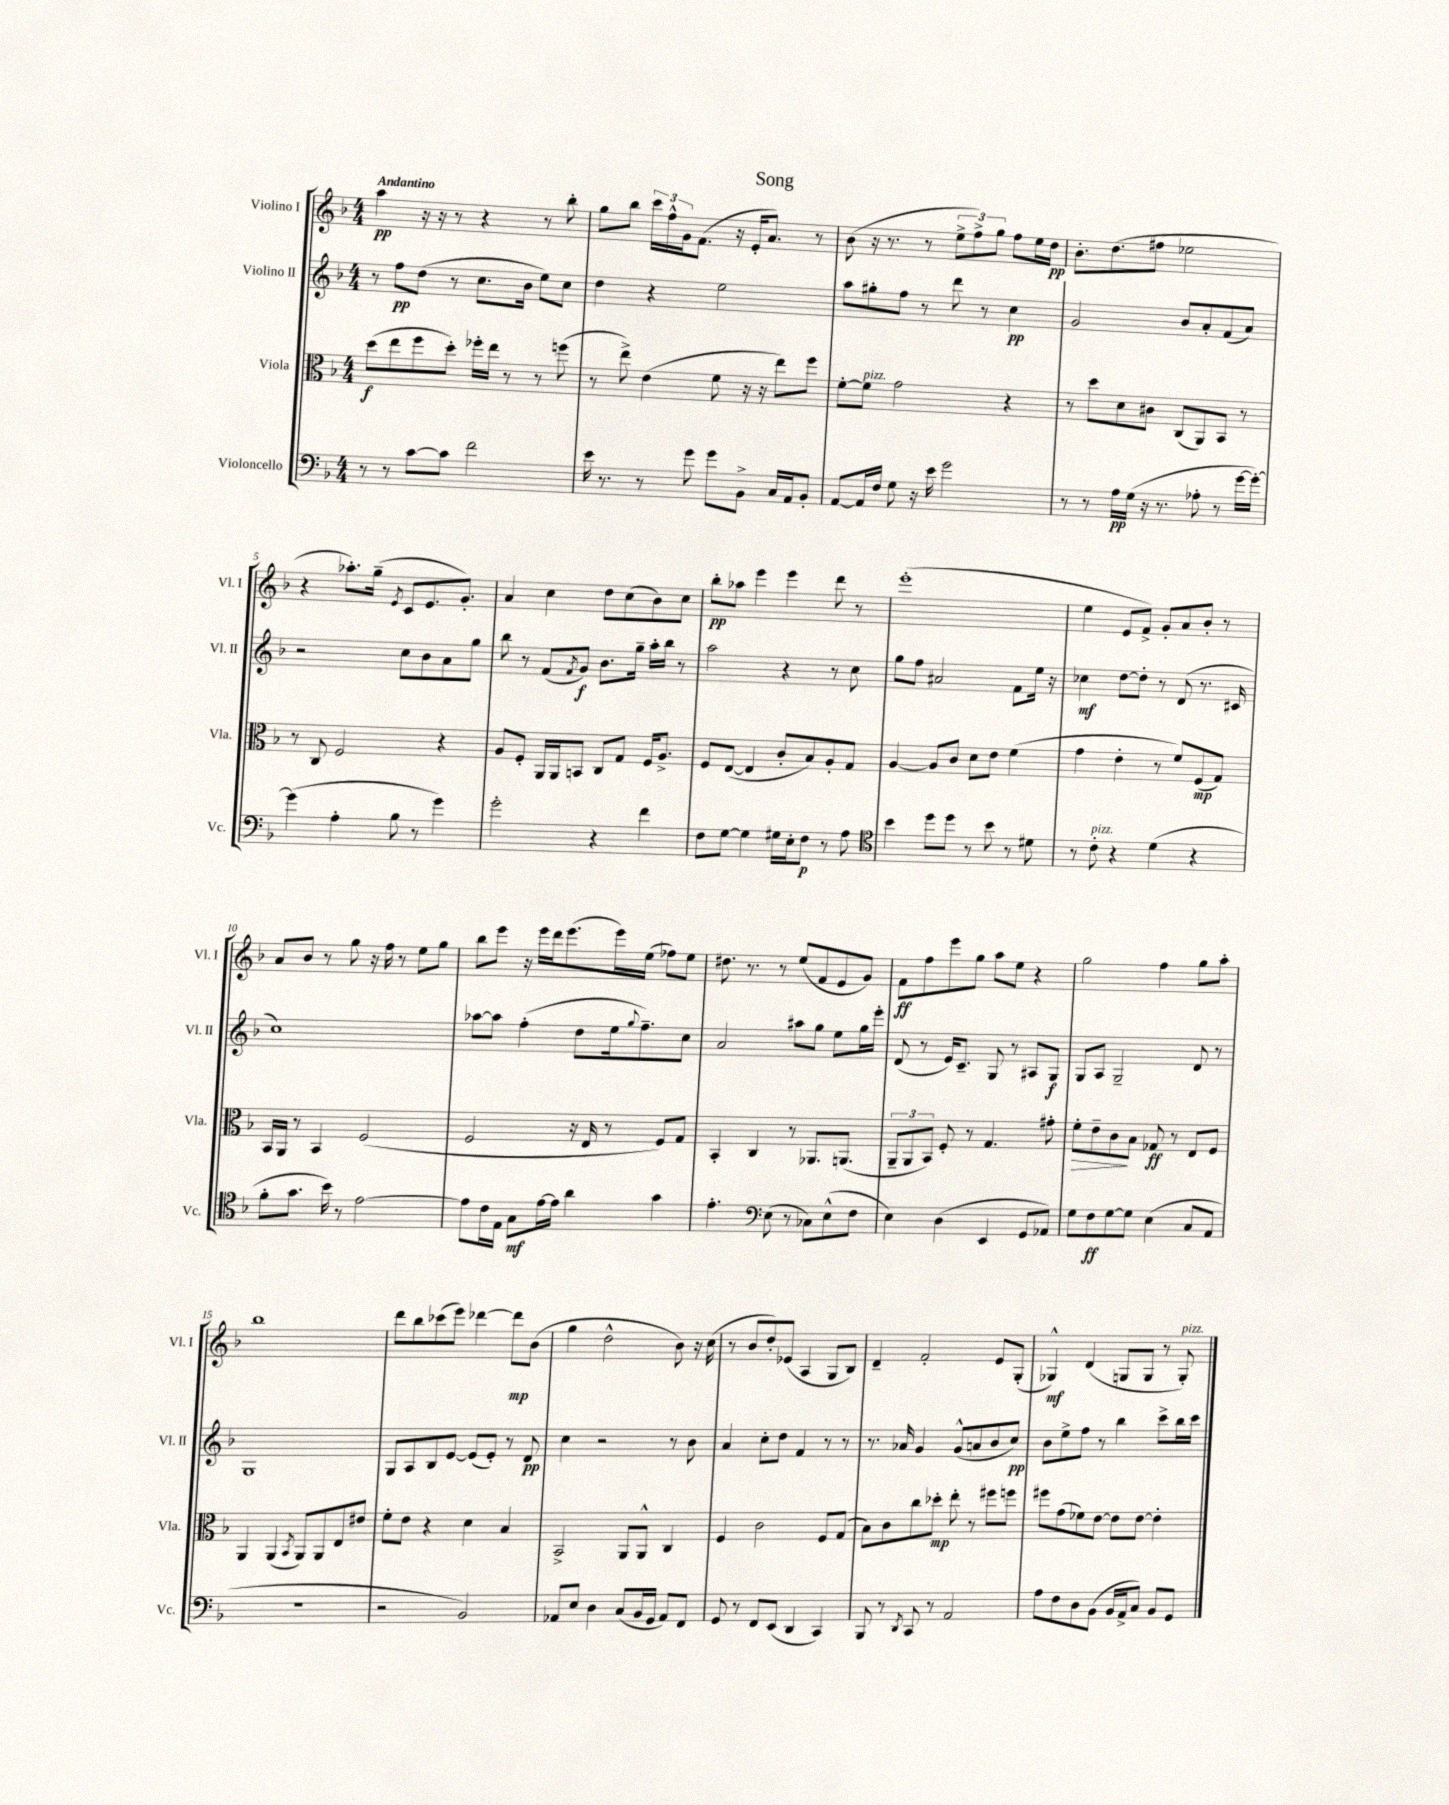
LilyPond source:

\header { title = "Song" }
<<
\new StaffGroup <<
\new Staff = "s0" \with { instrumentName = "Violino I" shortInstrumentName = "Vl. I" } {
    \clef treble \key f \major \numericTimeSignature \time 4/4 \tempo "Andantino"
    a''4\pp r16 r16 r8 r4 r8 bes''8-. |
    g''8 bes''8 \tuplet 3/2 { c'''16 f''16-^ g'16 } f'8.( r16 e'16-. a'8.) r8 |
    bes'8( r16 r8. r8 \tuplet 3/2 { e''8-> f''8->) g''8 } f''8 e''16 d''16\pp |
    bes'8.-. d''8.( fis''8 ees''2 |
    r4 aes''8.-.) g''16--( \acciaccatura { e'8 } c'8 e'8. g'8.-.) |
    a'4 c''4 d''8 c''8( bes'8) c''8 |
    bes''8-.\pp aes''8 e'''4 e'''4 d'''8 r8 |
    e'''1-.( |
    e''4 e'8 f'8->) g'8-. a'8 bes'8-. r8 |
    a'8 bes'8 r8 g''8 r16 f''16 r8 e''8 g''8 |
    bes''8 e'''8 r16 e'''16 d'''16 e'''8.( e'''16) e''16( fes''8) e''8 |
    dis''8. r8. r8 e''8( f'8 e'8 g'8) |
    f'8\ff f''8 e'''8 g''8 a''8 e''8 r4 |
    g''2 f''4 g''8 a''8-. |
    bes''1 |
    d'''8 bes''8 ces'''8( e'''8) des'''4~ des'''8\mp bes'8( |
    g''4 d''2-^ bes'8) r16 c''16( |
    r8 bes'8 d''8-.) ees'8( a4 g8 bes8) |
    d'4-- f'2-. e'8 g8-.( |
    ges4-^\mf) d'4( g8 g8 r8 g8-.^\markup { \italic "pizz." }) \bar "|." |
}
\new Staff = "s1" \with { instrumentName = "Violino II" shortInstrumentName = "Vl. II" } {
    \clef treble \key f \major \numericTimeSignature \time 4/4
    r8 f''8\pp d''8( r8 c''8. bes'16 e''8) c''8 |
    d''4 r4 e''2 |
    a''8 gis''8-. f''8 r8 d'''8 r8 c''4\pp |
    g'2 bes'8 a'8-. f'8( a'8) |
    r2 c''8 bes'8 a'8 g''8 |
    bes''8 r8 f'8( \acciaccatura { f'8 } g'8\f) bes'8. g''16-- a''16-. bes''16 r8 |
    a''2 r4 r8 c''8 |
    g''8 f''8 ais'2 f'8 e''16 r16 |
    ces''4\mf d''8~ d''8-. r8 d'8( r8. cis'16 |
    c''1) |
    aes''8~ aes''8 f''4-.( d''8 e''16 \appoggiatura { g''8 } f''8.--) c''8 |
    a'2 ais''8 g''8 e''8 g''16 e'''16-. |
    d'8( r8 e'16) c'8.-- g8 r8 ais8 g8\f |
    g8 a8 g2-- d'8 r8 |
    g1 |
    g8 a8 bes8 e'8~ e'8( e'8-.) r8 d'8\pp |
    c''4 r2 r8 bes'8 |
    a'4 c''8-. d''8 f'4 r8 r8 |
    r8. aes'16 g'4 g'8-^( a'8 bes'8 c''8\pp) |
    bes'8 e''8-> f''8 r8 bes''4 c'''8-> bes''16 c'''16 \bar "|." |
}
\new Staff = "s2" \with { instrumentName = "Viola" shortInstrumentName = "Vla." } {
    \clef alto \key f \major \numericTimeSignature \time 4/4
    d''8\f( e''8 f''8 d''8-.) fes''16-. e''16 r8 r8 f''8( |
    r8 e''8->) e'4( f'8 r16 r16 e''8) f''8 |
    f'8~-. f'8^\markup { \italic "pizz." } g'2 r4 |
    r8 d''8 d'8 cis'8 c8( a,8) bes,8 r8 |
    r8 c8 f2 r4 |
    a8 f8-. a,16 a,16 b,8 c8 g8 f16 a8.-> |
    f8 e8~( e4 c'8-. bes8) a8-. g8 |
    a4~ a8 c'8 d'8 e'8 f'4( |
    g'4 e'4-. r8 f'8) f8\mp( g8) |
    bes,16 a,16 r8 bes,4 f2( |
    f2 r16 e16 r8 f8) g8 |
    bes,4-. c4 r8 aes,8. a,8.( |
    \tuplet 3/2 { a,8-- a,8 bes,8) } f8-. r8 g4. gis'8-. |
    f'8-.\> e'8-- c'8\! bes8 ges8\ff r8 e8 f8 |
    a,4 a,4( \acciaccatura { bes,8 } a,8) a,8 e8 eis'8 |
    f'8-. e'8 r4 d'4 bes4 |
    bes,2-> a,8 a,8-^ c4 |
    f4 c'2 f8 g8( |
    bes8) c'8 c''8 des''8-.\mp e''8-. r8 fis''8 f''8 |
    fis''8 g'8( fes'8) e'8~ e'8 e'8~ e'4-. \bar "|." |
}
\new Staff = "s3" \with { instrumentName = "Violoncello" shortInstrumentName = "Vc." } {
    \clef bass \key f \major \numericTimeSignature \time 4/4
    r8 r8 c'8~ c'8 f'2 |
    e'16 r8. r8 g'8 g'8 bes,8-> c16 a,16 bes,8-. |
    a,8~ a,16 f16 g8 r16 e'16 g'2 |
    r8 r8 a16\pp g16( r16 r8. aes8-. r8 g'16~ g'16~-.) |
    g'4( a4-. bes8 r8 g'4) |
    g'2-. r4 f'4 |
    f8 g8~ g4 gis16 e16-. f8\p r8 a8 |
    \clef tenor bes'4 d''8 d''8 r8 bes'8 r8 dis'8 |
    r8 c'8-.^\markup { \italic "pizz." } r4 d'4( r4 |
    f'8-. g'8. bes'16) r8 e'2~ |
    e'8 c'16 e16 g8\mf e'16~ e'16 a'4 g'4 |
    e'4.-. \clef bass e8( r8 ces8) e8-^( f8 |
    e4) d4( e,4 g,8 aes,8) |
    g8 f8\ff g8~ g8 e4( c8 a,8 |
    R1 |
    r2 bes,2) |
    aes,8 e8 d4 c8( bes,16 g,16 aes,8) f,8 |
    g,8 r8 f,8 e,8( d,4 c,4) |
    bes,,8 r8 \acciaccatura { d,8 } c,8 r8 a,2 |
    a8 f8 d8 bes,8( bes,16 a,16-> c8) bes,8 g,8 \bar "|." |
}
>>
>>
